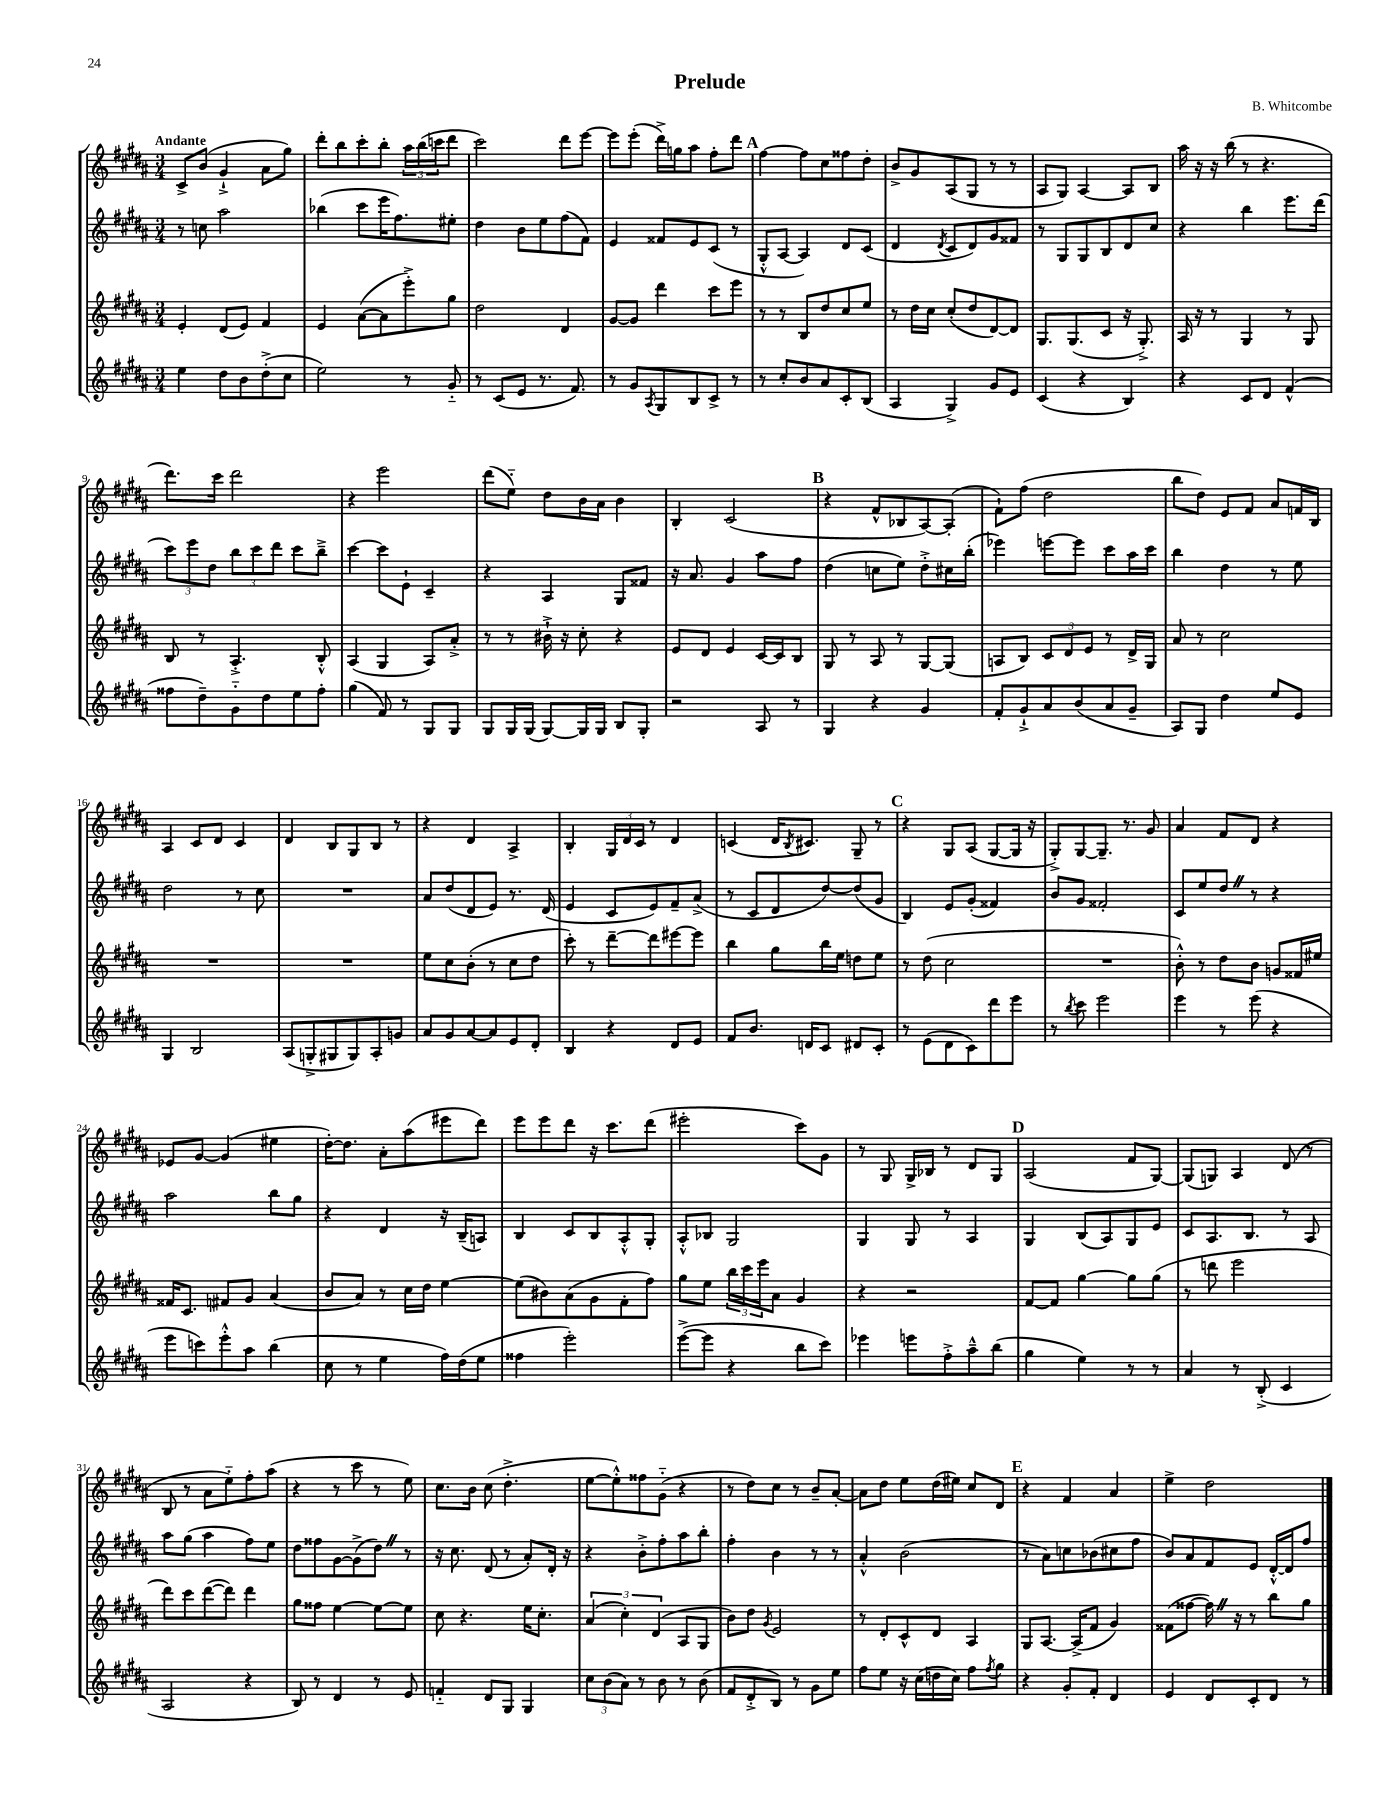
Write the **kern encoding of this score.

**kern	**kern	**kern	**kern
*part4	*part3	*part2	*part1
*staff4	*staff3	*staff2	*staff1
*clefG2	*clefG2	*clefG2	*clefG2
*k[f#c#g#d#a#]	*k[f#c#g#d#a#]	*k[f#c#g#d#a#]	*k[f#c#g#d#a#]
*M3/4	*M3/4	*M3/4	*M3/4
=1	=1	=1	=1
!	!	!	!LO:TX:a:B:t=Andante
4ee\	4e'/	8r	8c#^/L
.	.	8ccn\	(8b/J
8dd#\L	(8d#/L	2aa#\	4g#`^/
8b\	8e/J)	.	.
(8dd#'^\	4f#/	.	8a#\L
8cc#\J	.	.	8gg#\J)
=2	=2	=2	=2
2ee\)	4e/	(4bb-X\	8ddd#'\L
.	.	.	8bb\
.	([8a#\L	8ccc#\L	8ccc#'\
.	8a#\]	16eee\K	8bb'\J
.	.	8.ff#\)	.
8r	8eee'^\)	.	24aa#\LL
.	.	.	(24bb\
.	.	.	24cccn\J
8g#/	8gg#\J	8ee#X'\J	8ddd#\J
=3	=3	=3	=3
8r	2dd#\	4dd#\	2ccc#\)
(8c#/L	.	.	.
8e/J	.	8b\L	.
8.r	.	8ee\	.
.	4d#/	(8ff#\	8ddd#\L
8.f#/)	.	.	.
.	.	8f#\J)	[8eee\J
=4	=4	=4	=4
8r	[8g#/L	4e/	8eee\L]
8g#/L	8g#/J]	.	(8eee'\J
8qA#/	.	.	.
8G#/	4ddd#\	8f##X/L	16ddd#^\LL)
.	.	.	16ggn\J
8B/	.	8e/	8aa#\J
8c#^/J	8ccc#\L	(8c#/J	8ff#'\L
8r	8eee\J	8r	8ddd#\J
!!LO:REH:place=s1:t=A
=5	=5	=5	=5
8r	8r	8G#'^^/L	[4ff#\
8cc#'/L	8r	[8A#/J	.
8b/	8B/L	4A#/])	8ff#\L]
8a#/	8dd#/	.	8cc#\
8c#'/	8cc#/	8d#/L	8ff##X\
(8B/J	8ee/J	(8c#/J	8dd#'\J
=6	=6	=6	=6
4A#/	8r	4d#/	8b^/L
.	16dd#\LL	.	8g#/
.	16cc#\JJ	.	.
.	.	8qd#/	.
4G#^/)	(8cc#'/L	8c#/L	(8A#/
.	8dd#/	8d#/)	8G#/J
8g#/L	[8d#/)	8g#/	8r
8e/J	8d#/J]	8f##X/J	8r
=7	=7	=7	=7
(4c#/	8.G#/L	8r	8A#/L
.	.	8G#/L	8G#/J)
.	(8.G#/	.	.
4r	.	8G#/	[4A#/
.	8c#/J	8B/	.
4B/)	16r	8d#/	8A#/L]
.	8.G#'^/)	.	.
.	.	8cc#/J	8B/J
=8	=8	=8	=8
4r	16A#/	4r	16aa#\
.	16r	.	16r
.	8r	.	16r
.	.	.	(16bb\
8c#/L	4G#/	4bb\	8r
8d#/J	.	.	4.r
(4f#^^/	8r	8.eee\L	.
.	8G#/	.	.
.	.	(16ddd#\Jk	.
!!LO:LB:g=z
=9	=9	=9	=9
8ff##X\L	8B/	12ccc#\L)	8.ddd#\L)
.	.	12eee\	.
8dd#~\)	8r	.	.
.	.	12dd#\J	.
.	.	.	16ccc#\Jk
8g#\	4.A#'^/	12bb\L	2ddd#\
.	.	12ccc#\	.
8dd#\	.	.	.
.	.	12ddd#\J	.
8ee\	.	8ccc#\L	.
8ff##'\J	8B'^^/	8bb~^\J	.
=10	=10	=10	=10
(4gg#\	(4A#/	[4ccc#\	4r
8f#/)	4G#/	8ccc#\L]	2eee\
8r	.	8e`\J	.
8G#/L	8A#/L)	4c#~/	.
8G#/J	8a#'^/J	.	.
=11	=11	=11	=11
8G#/L	8r	4r	(8ddd#\L
16G#/L	8r	.	8ee\J)
(16G#/JJ	.	.	.
[8G#/L)	16b#X`^\	4A#/	8dd#\L
.	16r	.	.
16G#/L]	8cc#'\	.	16b\L
16G#/JJ	.	.	16a#\JJ
8B/L	4r	8G#/L	4b\
8G#'/J	.	8f##X/J	.
=12	=12	=12	=12
2r	8e/L	16r	4B'/
.	.	8.a#/	.
.	8d#/J	.	.
.	4e/	4g#/	(2c#/
8A#/	[16c#/LL	8aa#\L	.
.	16c#/J]	.	.
8r	8B/J	8ff#\J	.
!!LO:REH:place=s1:t=B
=13	=13	=13	=13
4G#/	8G#/	(4dd#\	4r
.	8r	.	.
4r	8A#/	8ccn\L	8f#^^/L
.	8r	8ee\J)	8B-X/
4g#/	[8G#/L	8dd#'^\L	[8A#/)
.	(8G#/J]	16cc#X\L	(8A#'/J]
.	.	(16bb'\JJ	.
=14	=14	=14	=14
8f#'/L	8An/L	4eee-X\)	8f#`\L)
8g#`^/	8B/J)	.	(8ff#\J
8a#/	12c#/L	[8eeen\L	2dd#\
.	12d#/	.	.
(8b/	.	8eee\J]	.
.	12e/J	.	.
8a#/	8r	8ccc#\L	.
8g#~/J	16d#^/LL	16aa#\L	.
.	16G#/JJ	16ccc#\JJ	.
=15	=15	=15	=15
8A#/L)	8a#/	4bb\	8bb\L
8G#/J	8r	.	8dd#\J)
4dd#\	2cc#\	4dd#\	8e/L
.	.	.	8f#/J
8ee/L	.	8r	8a#/L
8e/J	.	8ee\	16fn/L
.	.	.	16B/JJ
!!LO:LB:g=z
=16	=16	=16	=16
4G#/	2.r	2dd#\	4A#/
2B/	.	.	8c#/L
.	.	.	8d#/J
.	.	8r	4c#/
.	.	8cc#\	.
=17	=17	=17	=17
(8A#/L	2.r	2.r	4d#/
8Gn'^/	.	.	.
8G#X/	.	.	8B/L
8G#/)	.	.	8G#/
8A#'/	.	.	8B/J
8gn/J	.	.	8r
=18	=18	=18	=18
8a#/L	8ee\L	8a#/L	4r
8g#/	8cc#\	(8dd#/	.
[8a#/	(8b'\J	8d#/	4d#/
8a#/]	8r	8e/J)	.
8e/	8cc#\L	8.r	4A#^/
8d#'/J	8dd#\J	.	.
.	.	(16d#/	.
=19	=19	=19	=19
4B/	8ccc#'\)	4e/	4B'/
.	8r	.	.
4r	[8ddd#~\L	8c#/L	24G#/LL
.	.	.	24d#/
.	.	.	24c#/JJ
.	8ddd#\]	8e/)	8r
8d#/L	[8eee#X\	8f#~/	4d#/
8e/J	8eee#\J]	(8a#^/J	.
=20	=20	=20	=20
8f#/L	4bb\	8r	(4cn/
8.b/J	.	8c#/L	.
.	8gg#\L	8d#/	16d#/KL
.	.	.	8qB/
16dn/KL	.	.	8.c#X/J)
8c#/J	16bb\L	[8dd#/)	.
.	16ee\JJ	.	.
8d#X/L	8ddn\L	(8dd#/]	8G#~/
8c#'/J	8ee\J	8g#/J	8r
!!LO:REH:place=s1:t=C
=21	=21	=21	=21
8r	8r	4B/)	4r
(8e\L	(8dd#\	.	.
8d#\	2cc#\	8e/L	8G#/L
8c#\)	.	(8g#'/J	(8A#/J
8ddd#\	.	4f##X/)	[8G#/L
8eee\J	.	.	16G#/Jk]
.	.	.	16r
=22	=22	=22	=22
8r	2.r	8b/L	8G#'^/L)
8qbb/	.	.	.
8ccc#\	.	8g#/J	[8G#/
2eee\	.	2f##X'/	8.G#~/J]
.	.	.	8.r
.	.	.	8g#/
=23	=23	=23	=23
4eee\	8b'^^\)	8c#/L	4a#/
.	8r	8ee/	.
8r	8dd#\L	8dd#Z/J	8f#/L
(8eee\	8b\J	8r	8d#/J
4r	8gn/L	4r	4r
.	16f##X/L	.	.
.	16ee#X/JJ	.	.
!!LO:LB:g=z
=24	=24	=24	=24
8eee\L	16f##X/KL	2aa#\	8e-X/L
.	8.c#/J	.	.
8cccn\)	.	.	[8g#/J
8eee'^^\	8f#X/L	.	(4g#/]
8aa#\J	8g#/J	.	.
(4bb\	(4a#/	8bb\L	4ee#X\
.	.	8gg#\J	.
=25	=25	=25	=25
8cc#\	8b/L	4r	[16dd#'\KL)
.	.	.	8.dd#\J]
8r	8a#/J)	.	.
4ee\	8r	4d#/	8a#'\L
.	16cc#\LL	.	(8aa#\
.	16dd#\JJ	.	.
16ff#\LL)	[4ee\	16r	8eee#X\
(16dd#\J	.	(16B~/KL	.
8ee\J	.	8An/J)	8ddd#\J)
=26	=26	=26	=26
4ff##X\	(8ee\L]	4B/	8eee\L
.	8b#X\)	.	8eee\
2eee'\)	(8a#\	8c#/L	8ddd#\J
.	8g#\	8B/	16r
.	.	.	8.ccc#\L
.	8f#'\	8A#'^^/	.
.	8ff#\J)	8G#'/J	(8ddd#\J
=27	=27	=27	=27
([8eee^\L	8gg#\L	8A#'^^/L	2eee#X'\
8eee\J]	8ee\J	8B-X/J	.
4r	24bb\LL	2G#/	.
.	24ccc#\	.	.
.	24eee\J	.	.
.	8a#\J	.	.
8bb\L	4g#/	.	8ccc#\L)
8ccc#\J)	.	.	8g#\J
=28	=28	=28	=28
4eee-X\	4r	4G#/	8r
.	.	.	8G#/
8eeen\L	2r	8G#/	16G#^/LL
.	.	.	16B-X/JJ
8ff#'^\	.	8r	8r
8aa#~^^\	.	4A#/	8d#/L
(8bb\J	.	.	8G#/J
!!LO:REH:place=s1:t=D
=29	=29	=29	=29
4gg#\	[8f#/L	4G#/	(2A#/
.	8f#/J]	.	.
4ee\)	[4gg#\	(8B/L	.
.	.	8A#/)	.
8r	8gg#\L]	8G#/	8f#/L
8r	(8gg#\J	8e/J	[8G#/J)
=30	=30	=30	=30
4a#/	8r	8c#/L	(8G#/L]
.	8dddn\	8.A#/	8Gn/J)
8r	2eee\	.	4A#/
.	.	8.B/J	.
(8B'^/	.	.	.
4c#/	.	8r	(8d#/
.	.	8A#/	8r
!!LO:LB:g=z
=31	=31	=31	=31
2A#/	8ddd#\L)	8aa#\L	8B/
.	8ccc#\	(8gg#\J	8r
.	([8ddd#\	4aa#\	8a#\L
.	8ddd#\J])	.	8ee\)
4r	4ddd#\	8ff#\L)	8ff#'\
.	.	8ee\J	(8aa#\J
=32	=32	=32	=32
8B/)	8gg#\L	8dd#\L	4r
8r	8ff##X\J	8ff##X\	.
4d#/	[4ee\	[8g#\	8r
.	.	(8g#^\]	8ccc#\
8r	8ee\L_	8dd#Z\J)	8r
8e/	8ee\J]	8r	8ee\)
=33	=33	=33	=33
4fn/	8cc#\	16r	8.cc#\L
.	.	8.cc#\	.
.	4.r	.	.
.	.	.	16b\Jk
8d#/L	.	(8d#/	(8cc#\
8G#/J	.	8r	4.dd#'^\
4G#/	16ee\KL	8a#'/L)	.
.	8.cc#'\J	.	.
.	.	16d#'/Jk	.
.	.	16r	.
=34	=34	=34	=34
12cc#\L	(6a#/	4r	[8ee\L
(12b\	.	.	.
.	.	.	8ee'^^\])
12a#\J)	6cc#'\)	.	.
8r	.	8b'^\L	8ff##X\
.	(6d#/	.	.
8b\	.	8ff#'\	(8g#\J
8r	8A#/L	8aa#\	4r
(8b\	8G#/J	8bb'\J	.
=35	=35	=35	=35
8f#/L	8b\L)	4ff#'\	8r
8d#'^/	8dd#\J	.	8dd#\L)
.	8qg#/	.	.
8B/J)	2e/	4b\	8cc#\J
8r	.	.	8r
8g#\L	.	8r	8b~/L
8ee\J	.	8r	[8a#'/J
=36	=36	=36	=36
8ff#\L	8r	4a#'^^/	8a#\L]
8ee\J	8d#'/L	.	8dd#\J
16r	8c#^^/	(2b\	8ee\L
(16cc#\LL	.	.	.
16ddn\	8d#/J	.	(16dd#\L
16cc#\JJ)	.	.	16ee#X\JJ)
8ff#\L	4A#/	.	8cc#/L
8qff#/	.	.	.
8gg#\J	.	.	8d#/J
!!LO:REH:place=s1:t=E
=37	=37	=37	=37
4r	8G#/L	8r	4r
.	[8.A#/J	8a#\L)	.
8g#'/L	.	8ccn\	4f#/
.	(16A#^/KL]	.	.
8f#'/J	8f#/J	(8b-X\	.
4d#/	4g#/)	8cc#X\	4a#/
.	.	8ff#\J	.
=38	=38	=38	=38
4e/	(8f##X\L	8b/L)	4ee^\
.	[8ff##X\J	8a#/	.
8d#/L	16ff##Z\])	8f#/	2dd#\
.	16r	.	.
8c#'/	8r	8e/J	.
8d#/J	8bb\L	[16d#'^^/LL	.
.	.	16d#/J]	.
8r	8gg#\J	8ff#/J	.
==	==	==	==
*-	*-	*-	*-
